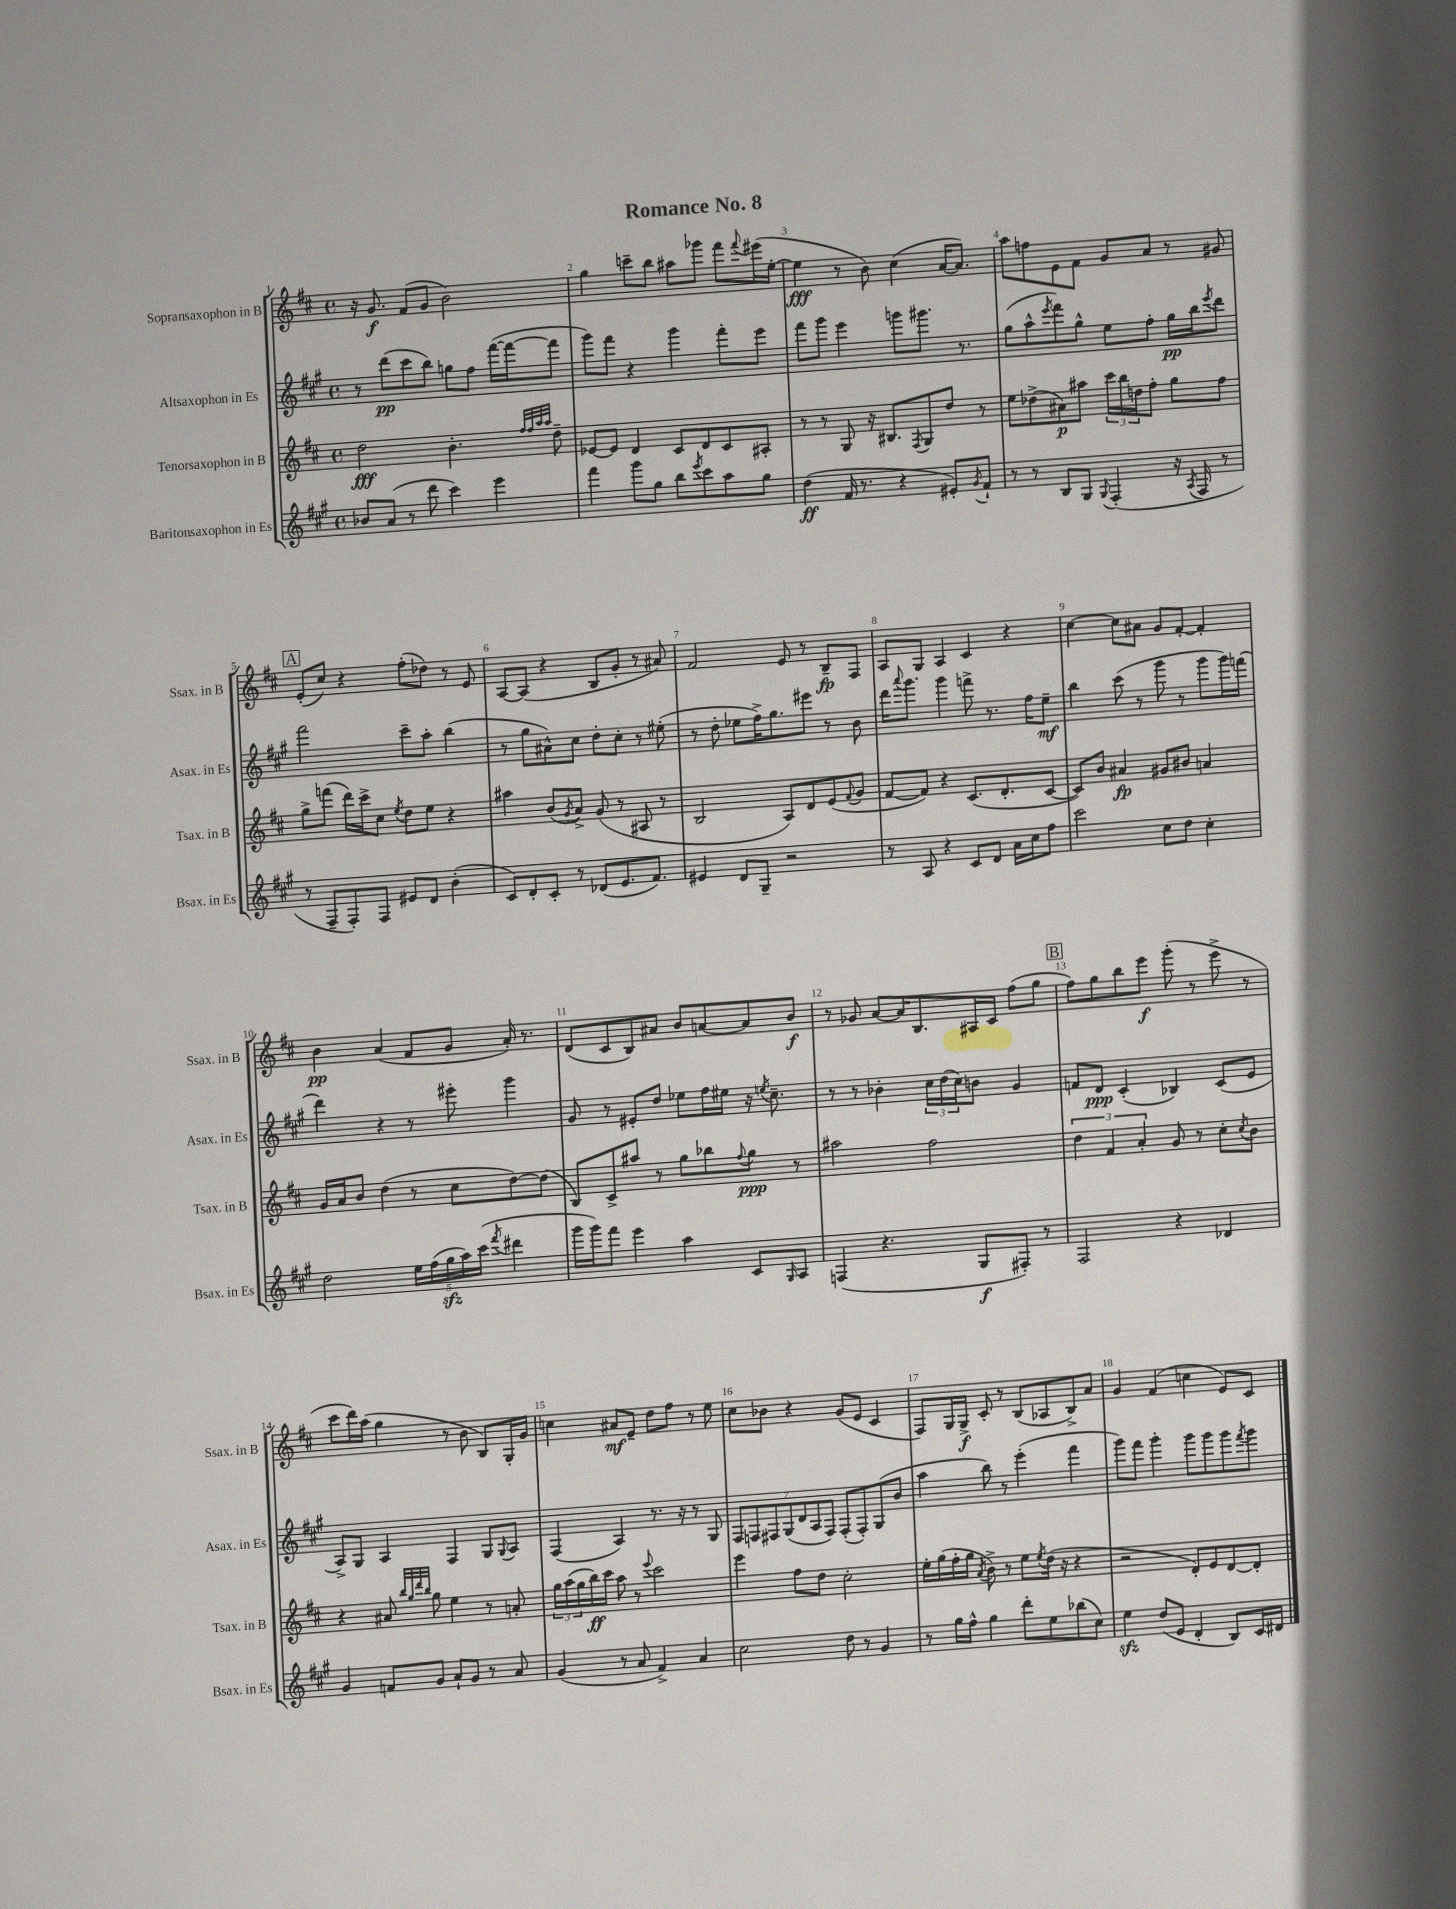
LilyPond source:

\header { title = "Romance No. 8" }
<<
\new StaffGroup <<
\new Staff = "s0" \with { instrumentName = "Sopransaxophon in B" shortInstrumentName = "Ssax. in B" } {
    \clef treble \key d \major \defaultTimeSignature \time 4/4
    r16 g'8.\f fis'8( g'8 b'2) |
    g''4 c'''8-- b''8 ais''8 ges'''8 fis'''8 \appoggiatura { fis'''8 } eis'''16( e''16~-. |
    e''4\fff r8 b'8) cis''4( a'16~ a'8.) |
    a''8 f''8 e'8 fis'8 g'8 a'8 r8 gis'8 |
    \mark \markup { \box "A" } e'8-.( cis''8) r4 fis''8-.( des''8) r8 e'8 |
    a8~ a8( r4 b8 g'8-. r8 ais'8) |
    fis'2 e'8 r8 b8--\fp fis8 |
    a8 g8 a4 cis'4 r4 |
    cis''4~ cis''8 ais'8 g'8 fis'8~-. fis'4-. |
    b'4\pp a'4( fis'8 g'8 a'16-.) r8. |
    d'8( cis'8 b8) ais'8 b'8 a'8~ a'8 b'8\f |
    r8 ges'8 a'8~ a'16 b8. ais16 cis'16 fis''8( g''8 |
    \mark \markup { \box "B" } fis''8) g''8 b''8 e'''8\f g'''8-.( r8 e'''8-> r8 |
    cis'''8 d'''16) a''16( g''4 r8 b'8 b8) g16-. g'16 |
    c''4 ais'8\mf e'8-- d''8 fis''8 r8 e''8 |
    cis''8 bes'8 r4 g'8( e'8 cis'4 |
    fis8) g16 g16->\f cis'8-. r8 b8( aes8 b8->) a'8 |
    g'4 fis'4( c''4 e'8) cis'8 \bar "|." |
}
\new Staff = "s1" \with { instrumentName = "Altsaxophon in Es" shortInstrumentName = "Asax. in Es" } {
    \clef treble \key a \major \defaultTimeSignature \time 4/4
    r8 d'''8\pp( cis'''8 b''8) g''8 fis''8 fis'''16~( fis'''16~ fis'''8 |
    gis'''8) fis'''8 r4 gis'''4 fis'''8-. e'''8 |
    fis'''8 gis'''8 e'''4 g'''8 gis'''8. r8. |
    gis''8( a''8-^ \acciaccatura { e'''8 } fis'''8) gis''8-^ e''8 fis''8-. gis''16\pp b''16 \acciaccatura { e'''8 } d'''8 |
    \mark \markup { \box "A" } fis'''2 cis'''8-- a''8-. b''4( |
    r8 gis''8 ais'8-^) cis''8 d''8-. cis''8-. r8 eis''8-.( |
    r8 d''8-. ees''8 fis''16->) gis''8. eis'''8 r8 b'8 |
    d'''16 \appoggiatura { a'''8 } gis'''8. gis'''4 f'''8-> r8. fis''16 e''8--\mf |
    b''4 cis'''8( r8 gis'''8 r8 gis'''8 gis'''16) f'''16( |
    d'''4) r4 r8 eis'''8-. gis'''4 |
    gis'8 r8 eis'8-. d''8 ees''8 fis''16 eis''16 r16 \acciaccatura { e''8 } cis''8.-- |
    r8 r8 bes'4-. \tuplet 3/2 { cis''16 d''16( cis''16) } b'8 gis'4 |
    \mark \markup { \box "B" } f'8 d'8\ppp cis'4-.( bes4) cis'8( e'8 |
    a8->) gis8 a4 fis4 gis8 \appoggiatura { gis8 } a8 |
    fis4( a4) r8. r16 r8 gis8 |
    \tuplet 7/4 { fis8 f8 fis8 gis8( d'8 a8 fis8) } fis8-.( fis8-.) gis8( b'8 |
    a''4 b''8) r8 e'''4-.( fis'''4 |
    gis'''8) fis'''8 gis'''4-. gis'''8 gis'''8 gis'''8 \acciaccatura { fis'''8 } gis'''8 \bar "|." |
}
\new Staff = "s2" \with { instrumentName = "Tenorsaxophon in B" shortInstrumentName = "Tsax. in B" } {
    \clef treble \key d \major \defaultTimeSignature \time 4/4
    d''2\fff b'4.-. \grace { fis''32 fis''32 a''32 a''32 } d''8-- |
    ees'8~ ees'8 d'4 cis'8 d'8 cis'8 ais8-. |
    r8 r8 g8 r16 bis8. \acciaccatura { fis8 } g8 d''8 r8 |
    e''8 des''8->( ais'8\p) ais''8 \tuplet 3/2 { cis'''16 b''16 d''16 } fis''8-. g''8 fis''8 |
    \mark \markup { \box "A" } g''8-> f'''8( d'''16) cis'''16-> cis''8 \acciaccatura { e''8 } d''8 e''8 r4 |
    ais''4 b'8( \acciaccatura { g'8 } a'8->) g'8( r8 ais8 r8 |
    b2 a8) d'8 e'8( \appoggiatura { fis'8 } g'8 |
    fis'8~ fis'8) r4 cis'8.( d'8.-. cis'8~ |
    cis'8) b'8 ais'4\fp gis'8 bis'8 a'4 |
    g'16 a'16 b'8 d''4( r8 cis''8 d''8~) d''8( |
    b8) cis'8-> ais''8 r8 g''8 bes''8 \appoggiatura { fis''8 } g''8\ppp r8 |
    ais''2 fis''2 |
    \mark \markup { \box "B" } \tuplet 3/2 { d''4 fis'4 a'4-. } g'8 r8 cis''8-. \acciaccatura { cis''8 } b'8 |
    r4 ais'8 \grace { b''32 g''32 d'''32 b''32 } g''8 e''4 r8 a'8-. |
    \tuplet 3/2 { g''16 a''16( g''16 } b''16\ff) cis'''16 a''8 r8 \appoggiatura { e'''8 } cis'''2 |
    e'''4 fis''8 d''8 cis''2-. |
    e''16-. g''16( fis''16-. g''16 \acciaccatura { a'8 } b'8->) r8 e''8 \acciaccatura { e''8 } d''16( r16 r4 |
    r2 d'8-.) e'8 d'8~ d'8-. \bar "|." |
}
\new Staff = "s3" \with { instrumentName = "Baritonsaxophon in Es" shortInstrumentName = "Bsax. in Es" } {
    \clef treble \key a \major \defaultTimeSignature \time 4/4
    bes'8 a'8( r8 d'''8 cis'''4) e'''4 |
    fis'''4 gis'''8 gis''8 b''8 \acciaccatura { e'''8 } cis'''8 a''8 gis''8 |
    d''4\ff( fis'16 r8. r4 eis'8-.) \acciaccatura { gis'8 } fis'8-! |
    r8 r8 b8 gis8 \appoggiatura { gis8 } fis4-.( r16 \acciaccatura { a8 } fis16 r8 |
    \mark \markup { \box "A" } r8 fis8-- fis8-.) fis8 eis'8 d'8 b'4-.( |
    cis'8) d'8-. cis'8-. r8 des'8( e'8. fis'8.) |
    eis'4 d'8 gis8-- r2 |
    r8 a8 r4 cis'8 d'8 a'16 cis''16 fis''8 |
    cis'''2 cis''8 d''8 cis''4-. |
    d''2 \tuplet 5/4 { e''16 fis''16( gis''16\sfz a''16) cis'''16( } \acciaccatura { fis'''8 } dis'''4 |
    gis'''16 gis'''16) fis'''8 e'''4 a''4 cis'8 \grace { gis16 } a8 |
    f4( r4. gis8\f fis8-.) r8 |
    \mark \markup { \box "B" } fis2 r4 des'4 |
    gis'4 f'8 gis'8 a'8-! gis'8 r8 a'8 |
    gis'4( r8 a'8 fis'4->) a'4 |
    cis''2 d''8 r8 gis'4 |
    r8 gis''16 fis''16-^ gis''4 d'''8-. e''8 bes''8( cis''8) |
    e''4\sfz d''8( e'8 d'4-. b8) cis'16 dis'16 \bar "|." |
}
>>
>>
\layout { \context { \Score \override BarNumber.break-visibility = ##(#f #t #t) barNumberVisibility = #all-bar-numbers-visible } }
